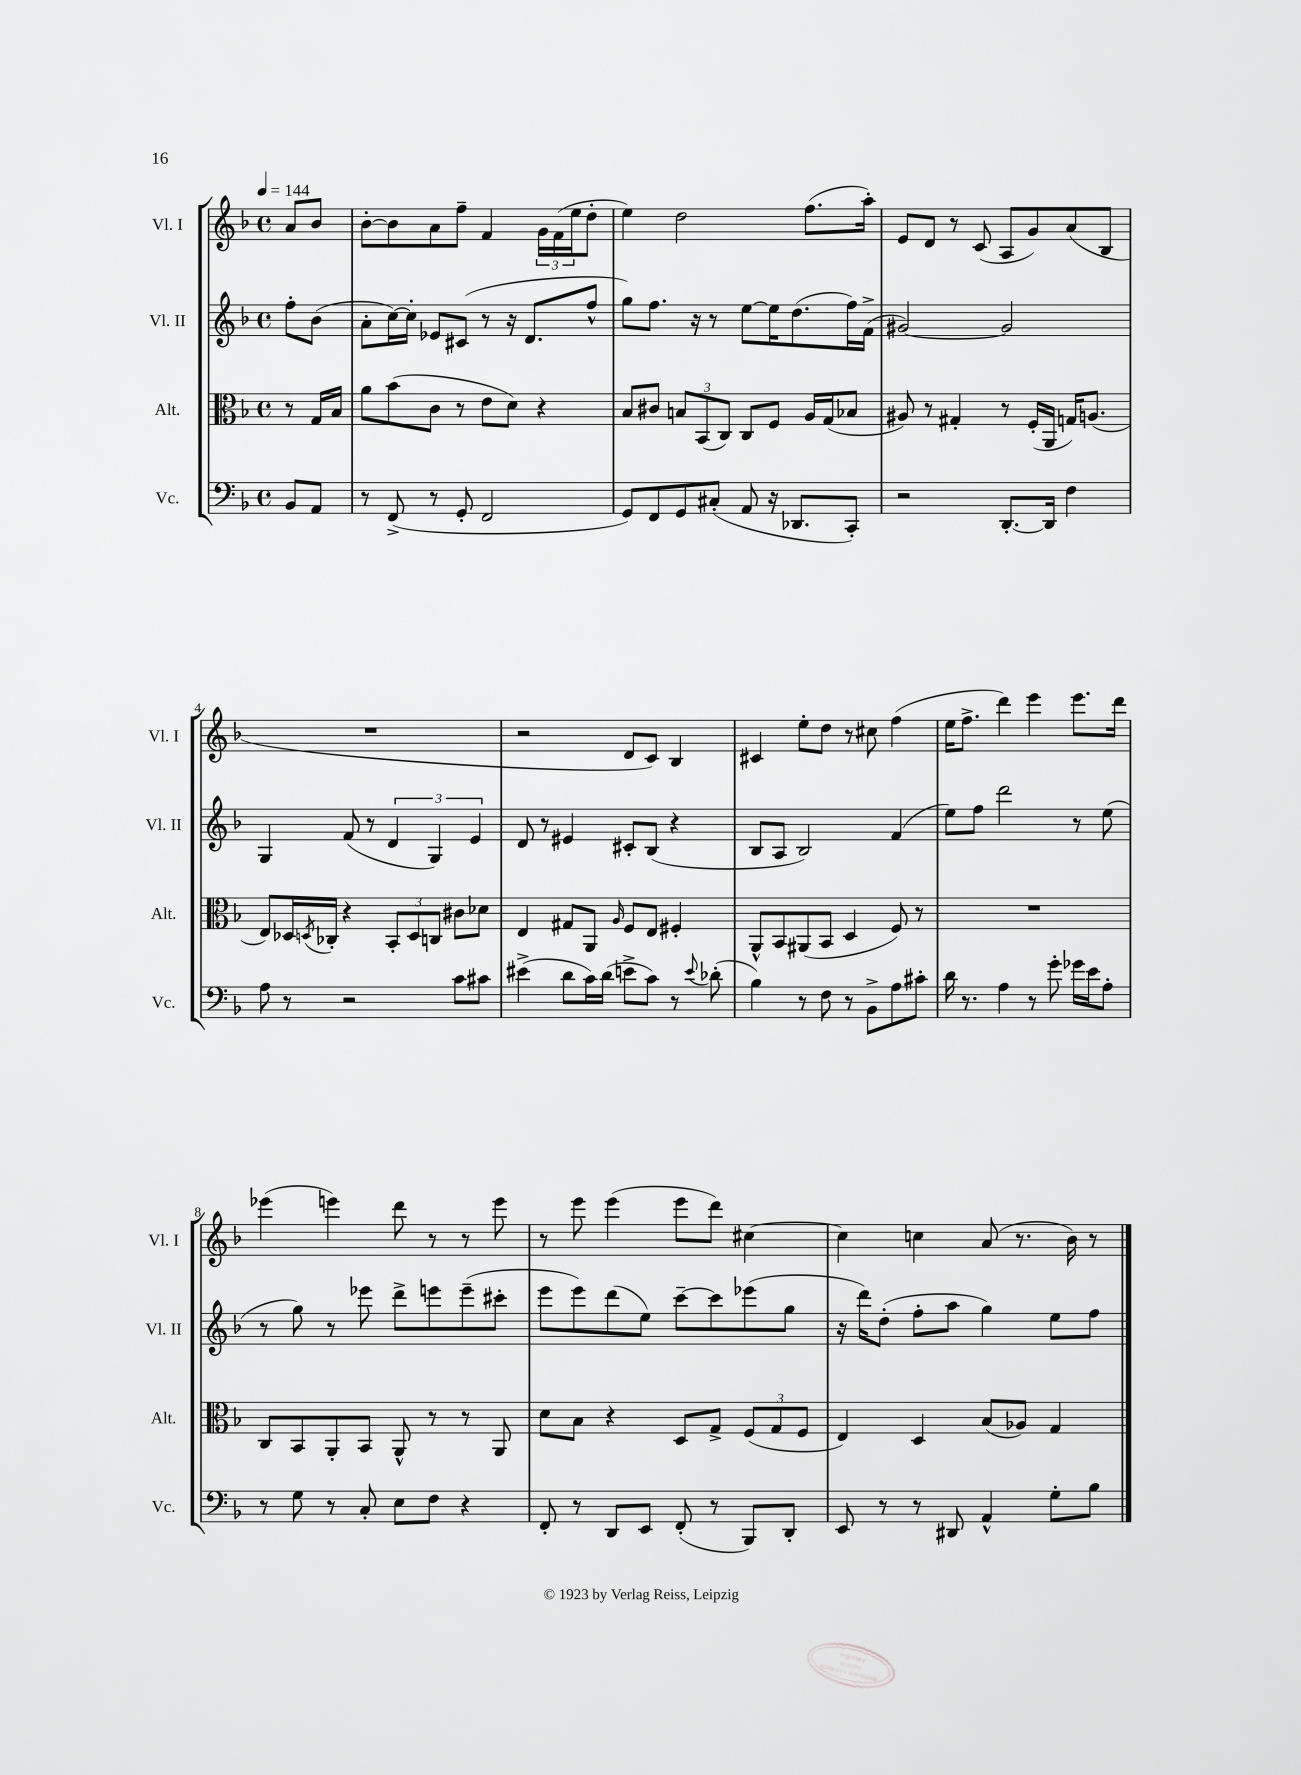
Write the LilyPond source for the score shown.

<<
\new StaffGroup <<
\new Staff = "s0" \with { instrumentName = "Vl. I" shortInstrumentName = "Vl. I" } {
    \clef treble \key f \major \defaultTimeSignature \time 4/4 \partial 4 \tempo 4 = 144
    a'8 bes'8 |
    bes'8~-. bes'8 a'8 f''8-- f'4 \tuplet 3/2 { g'16 f'16( e''16 } d''8-. |
    e''4) d''2 f''8.( a''16-.) |
    e'8 d'8 r8 c'8( a8 g'8) a'8( bes8 |
    R1 |
    r2 d'8 c'8) bes4 |
    cis'4 e''8-. d''8 r8 cis''8 f''4( |
    e''16 f''8.-> d'''4) e'''4 e'''8. d'''16 |
    ees'''4( e'''4) d'''8 r8 r8 e'''8 |
    r8 e'''8 e'''4( e'''8 d'''8) cis''4~ |
    cis''4 c''4 a'8( r8. bes'16) r8 \bar "|." |
}
\new Staff = "s1" \with { instrumentName = "Vl. II" shortInstrumentName = "Vl. II" } {
    \clef treble \key f \major \defaultTimeSignature \time 4/4 \partial 4
    f''8-. bes'8( |
    a'8-. c''16~) c''16-. ees'8 cis'8( r8 r16 d'8. f''8-^ |
    g''8) f''8. r16 r8 e''8~ e''16 d''8.( f''16) f'16->( |
    gis'2~) gis'2 |
    g4 f'8( r8 \tuplet 3/2 { d'4 g4) e'4 } |
    d'8 r8 eis'4 cis'8-. bes8( r4 |
    bes8 a8 bes2) f'4( |
    e''8) f''8 d'''2 r8 e''8( |
    r8 g''8) r8 ees'''8 d'''8-> e'''8 e'''8--( cis'''8-. |
    e'''8 e'''8) d'''8( e''8) c'''8~-- c'''8 ees'''8( g''8 |
    r16 d'''16) d''8-.( f''8-. a''8 g''4) e''8 f''8 \bar "|." |
}
\new Staff = "s2" \with { instrumentName = "Alt." shortInstrumentName = "Alt." } {
    \clef alto \key f \major \defaultTimeSignature \time 4/4 \partial 4
    r8 g16 bes16 |
    a'8 bes'8( c'8 r8 e'8 d'8) r4 |
    bes8 cis'8 \tuplet 3/2 { b8 bes,8( c8) } c8 f8 a16 g16( bes8 |
    ais8) r8 gis4-. r8 f16-.( a,16 g16) a8.( |
    e8) des16 \acciaccatura { d8 } ces16-. r4 \tuplet 3/2 { bes,8-. d8 c8 } cis'8 des'8 |
    e4 gis8 a,8 \grace { a16 } f8 e8 fis4-. |
    a,8-^ bes,8 ais,8( bes,8 d4 f8) r8 |
    R1 |
    c8 bes,8 a,8-. bes,8 a,8-^ r8 r8 a,8 |
    d'8 bes8 r4 d8 g8-> \tuplet 3/2 { f8( g8 f8 } |
    e4) d4 bes8( aes8) g4 \bar "|." |
}
\new Staff = "s3" \with { instrumentName = "Vc." shortInstrumentName = "Vc." } {
    \clef bass \key f \major \defaultTimeSignature \time 4/4 \partial 4
    bes,8 a,8 |
    r8 f,8->( r8 g,8-. f,2 |
    g,8) f,8 g,8 cis8-.( a,8 r16 des,8. c,8-.) |
    r2 d,8.~-. d,16 f4 |
    a8 r8 r2 c'8 cis'8 |
    eis'4->( d'8 c'16) d'16( e'8-> c'8) r8 \appoggiatura { e'8 } des'8-.( |
    bes4) r8 f8 r8 bes,8-> a8 cis'8-. |
    d'16 r8. a4 r8 g'8-. ges'16 e'16 a8-. |
    r8 g8 r8 c8-. e8 f8 r4 |
    f,8-. r8 d,8 e,8 f,8-.( r8 bes,,8) d,8-. |
    e,8 r8 r8 dis,8 a,4-^ g8-. bes8 \bar "|." |
}
>>
>>
